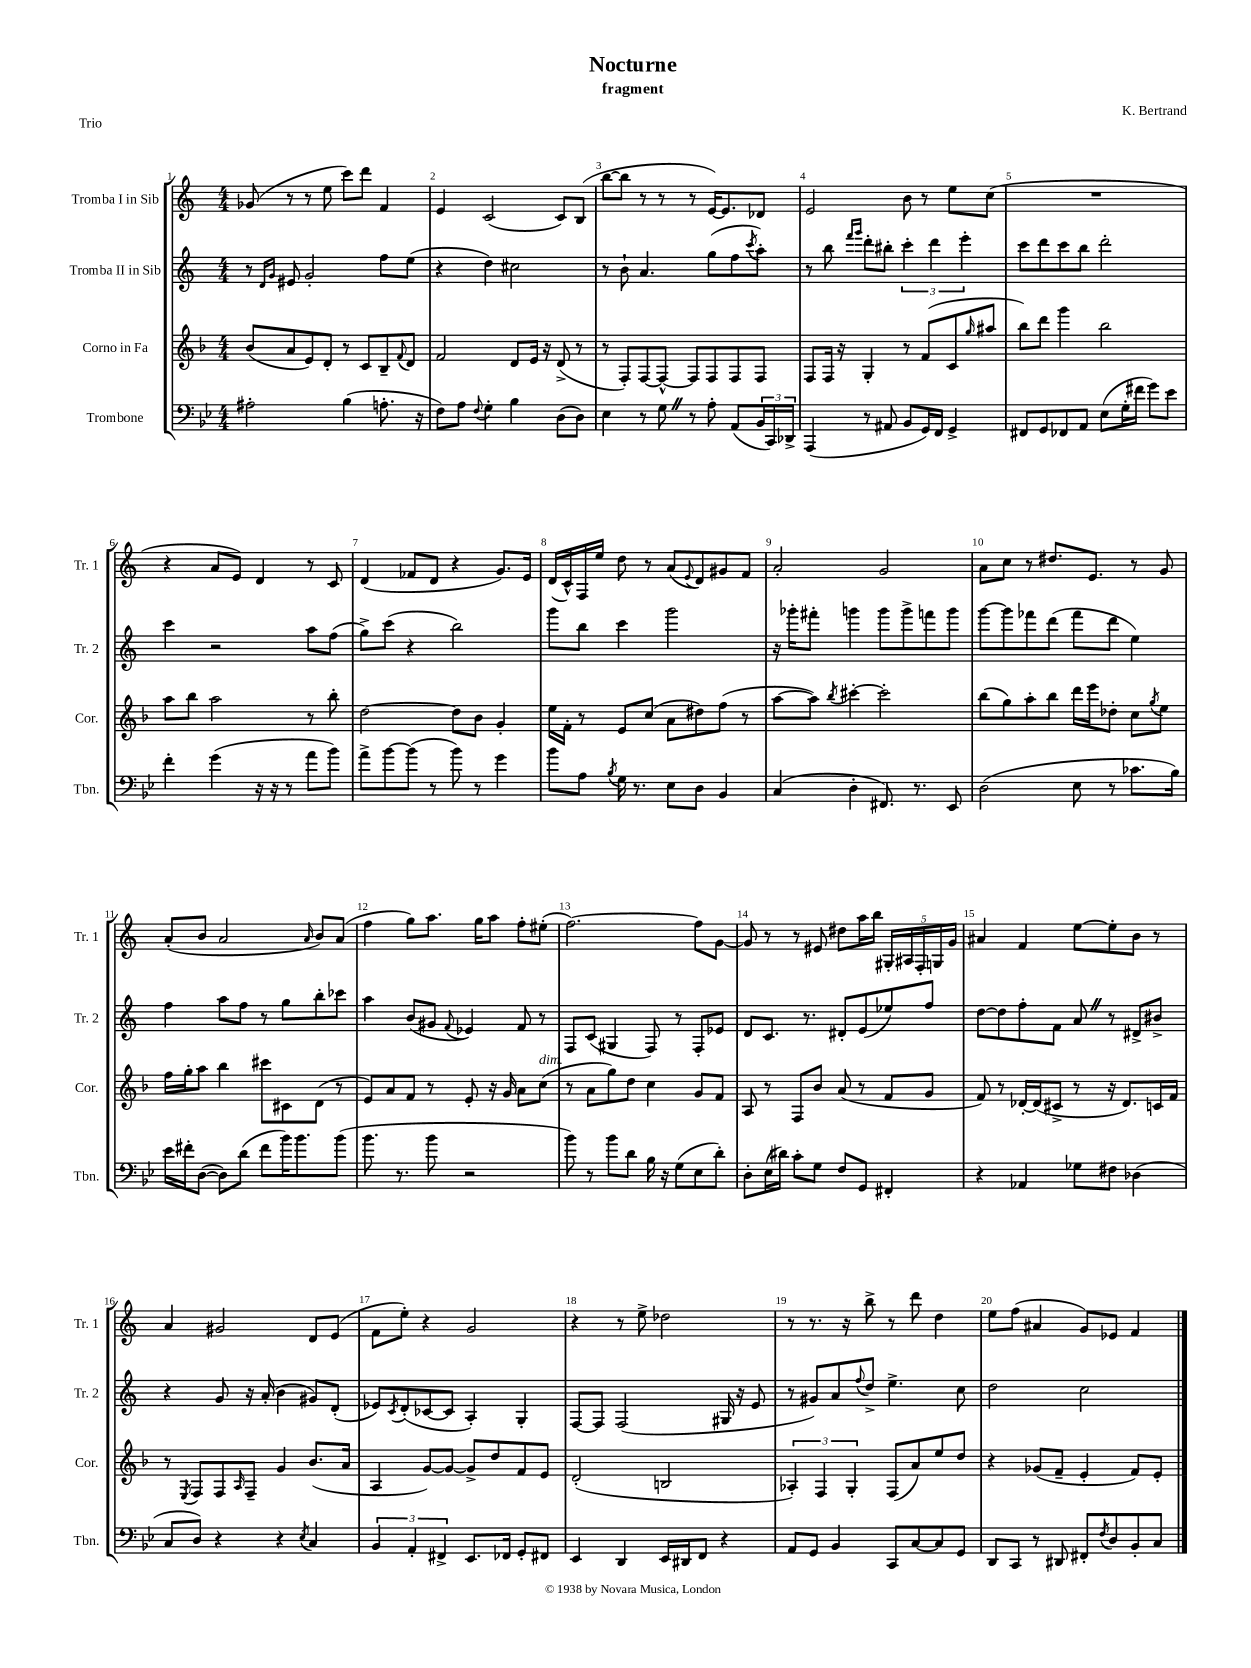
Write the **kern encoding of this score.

**kern	**kern	**kern	**kern
*staff4	*staff3	*staff2	*staff1
*clefF4	*clefG2	*clefG2	*clefG2
*k[b-e-]	*k[b-]	*k[]	*k[]
*M4/4	*M4/4	*M4/4	*M4/4
2A#'	(8b-	8r	(8g-
.	.	16qqd	.
.	.	16qqg	.
.	8a	8e#	8r
.	8e)	2g'	8r
.	8d'	.	8ee
(4B-	8r	.	8ccc)
.	8c	.	8ddd
8.A'	8B-~	8ff	4f
.	8qqf	.	.
.	8d	(8ee	.
16r	.	.	.
=	=	=	=
8F)	2f	4r	4e
8A	.	.	.
8qqF	.	.	.
4G'	.	4dd)	(2c
4B-	8d	2cc#	.
.	16e	.	.
.	16r	.	.
(8D	(8d^	.	8c)
8D)	8r	.	(8B
=	=	=	=
4E-	8r	8r	[8bb
.	8F')	8b`	8bb]
8r	[8F	4.a	8r
8G	8F^^_	.	8r
8r	8F]	.	8r
8A'	8F	(8gg	[16e)
.	.	.	8.e]
(8AA	8F	8ff	.
.	.	8qccc	.
24BB-	8F	8aa')	8d-
24CC)	.	.	.
24DD-^	.	.	.
=	=	=	=
(4AAA	8F	8r	2e
.	16F	8bb	.
.	16r	.	.
.	.	16qqfff	.
.	.	16qqggg	.
8r	4G'	8ddd'	.
8AA#	.	8bb#'	.
8BB-	8r	6ccc'	8b
16GG)	(8f	.	8r
.	.	6ddd	.
16FF	.	.	.
4GG^	8c	.	8ee
.	.	6eee'	.
.	16qqgg	.	.
.	8aa#	.	(8cc
=	=	=	=
8FF#	8bb-)	8ccc	1r
8GG	8ddd	8ddd	.
8FF-	4ggg	8ccc	.
8AA	.	8bb	.
(8E-	2bb-	2ddd'	.
16G'	.	.	.
16f#	.	.	.
8g)	.	.	.
8e-	.	.	.
=	=	=	=
4f'	8aa	4ccc	4r
.	8bb-	.	.
(4g	2aa	2r	8a
.	.	.	8e)
16r	.	.	4d
16r	.	.	.
8r	.	.	.
8a	8r	8aa	8r
8b-)	8bb-'	(8ff	8c
=	=	=	=
8a^	[2dd	8gg^)	(4d
[8b-	.	(8ccc	.
(8b-]	.	4r	8f-
8r	.	.	8d
8b-)	8dd]	2bb)	4r
8r	8b-	.	.
4g	4g'	.	8.g)
.	.	.	16e
=	=	=	=
8b-	16ee	8ggg	(16d
.	16f'	.	16c^^)
8A	8r	8bb	16F
.	.	.	16ee
8qB-	.	.	.
16G	8e	4ccc	8dd
8.r	.	.	.
.	(8cc	.	8r
8E-	8a	2ggg	(8a
.	.	.	8qqe
8D	8dd#)	.	8d)
4BB-	(8ff	.	8g#
.	8r	.	8f
=	=	=	=
(4C	[8aa	16r	2a'
.	.	16ggg-'	.
.	8aa])	8fff#'	.
.	8qbb-	.	.
4D'	[4ccc#'	4ggg	.
8.FF#)	2ccc#']	8ggg	2g
.	.	8ggg^	.
8.r	.	.	.
.	.	8fff	.
8EE-	.	8ggg	.
=	=	=	=
(2D	(8bb-	[8ggg	8a
.	8gg)	8ggg]	8cc
.	8aa'	8fff-	8r
.	8bb-	(8ddd	8.dd#
8E-	16ddd	8fff-	.
.	16eee	.	8.e
8r	8dd-'	8ddd	.
8.c-	8cc	4ee)	8r
.	8qgg	.	.
.	8ee	.	8g
16B-)	.	.	.
=	=	=	=
16e-	16ff	4ff	(8a'
16f#'	16gg'	.	.
([8D	8aa	.	8b
8D])	4bb-	8aa	2a
(8d	.	8ff	.
8f#	8ccc#	8r	.
16b-)	8c#	8gg	.
8.b-	.	.	.
.	.	.	16qqa
.	(8d	8bb'	8b)
(8b-	8r	8ccc-	(8a
=	=	=	=
8.b-	8e)	4aa	4ff
.	8a	.	.
8.r	.	.	.
.	8f	(8b	8gg)
8b-	8r	8g#	8.aa
.	.	8qqf	.
2r	8e'	4e-)	.
.	.	.	16gg
.	16r	.	8aa
.	16g	.	.
.	8a	8f	8ff'
.	(8cc	8r	(8ee#'
=	=	=	=
8b-)	8r	8F	[2.ff)
8r	8a	(8c	.
8b-	8gg)	4G#	.
8d	8dd	.	.
16B-	4cc	8F)	.
16r	.	.	.
(8G	.	8r	.
8E-	8g	8F'	8ff]
8d')	8f	8e-	[8g
=	=	=	=
8D'	8A	8d	8g]
(16E-	8r	8.c	8r
16d#)	.	.	.
8c'	8F	.	8r
.	.	8.r	.
8G	8b-	.	8e#
8F	(8a	8d#'	8dd#
8GG	8r	(8e	16aa
.	.	.	16bb
4FF#'	8f	8ee-)	20G#'
.	.	.	20A#
.	.	.	20F'
.	8g	8ff	.
.	.	.	20G
.	.	.	20g
=	=	=	=
4r	8f)	[8dd	4a#
.	8r	8dd]	.
4AA-	[16d-'	8ff'	4f
.	(16d-]	.	.
.	8c#^	8f	.
8G-	8r	8a	[8ee
8F#	16r	8r	8ee']
.	8.d-)	.	.
(4D-	.	8d#^	8b
.	16c	8b#^	8r
.	16f	.	.
=	=	=	=
8C	8r	4r	4a
.	8qE	.	.
8D)	8F	.	.
4r	8F	8g	2g#
.	16qqA	.	.
.	8F~	16r	.
.	.	(16a'	.
4r	4g	4b	.
8qE-	.	.	.
4C	(8.b-	8g#)	8d
.	.	(8d'	(8e
.	16a	.	.
=	=	=	=
6BB-	4A	8e-)	8f
.	.	8qc	.
.	.	(8d'	8ee')
6AA'	.	.	.
.	[8g)	[8c-	4r
6FF#^	.	.	.
.	8g_	8c-]	.
8.EE-	8g^]	4A')	2g
.	8dd	.	.
16FF-	.	.	.
8GG'	8f	4G'	.
8FF#	8e	.	.
=	=	=	=
4EE-	(2d'	[8F	4r
.	.	8F]	.
4DD	.	(2F	8r
.	.	.	8ee^
16EE-	2B	.	2dd-
16DD#	.	.	.
8FF	.	.	.
4r	.	16G#	.
.	.	16r	.
.	.	8e	.
=	=	=	=
8AA	6A-')	8r	8r
8GG	.	8g#)	8.r
.	6F	.	.
4BB-	.	8a	.
.	.	.	16r
.	6G'	.	.
.	.	8qqff	.
.	.	8dd^	8bb^
8CC	(8F	4.ee^	8r
[8C	8a)	.	8ddd
8C]	8ee	.	4dd
8GG	8dd	8cc	.
=	=	=	=
8DD	4r	2dd	8ee
8CC	.	.	(8ff
8r	(8g-	.	4a#
8DD#	8f~	.	.
8FF#'	4e'	2cc	8g)
8qF	.	.	.
8D	.	.	8e-
8BB-'	8f)	.	4f
8C	8e'	.	.
==	==	==	==
*-	*-	*-	*-
